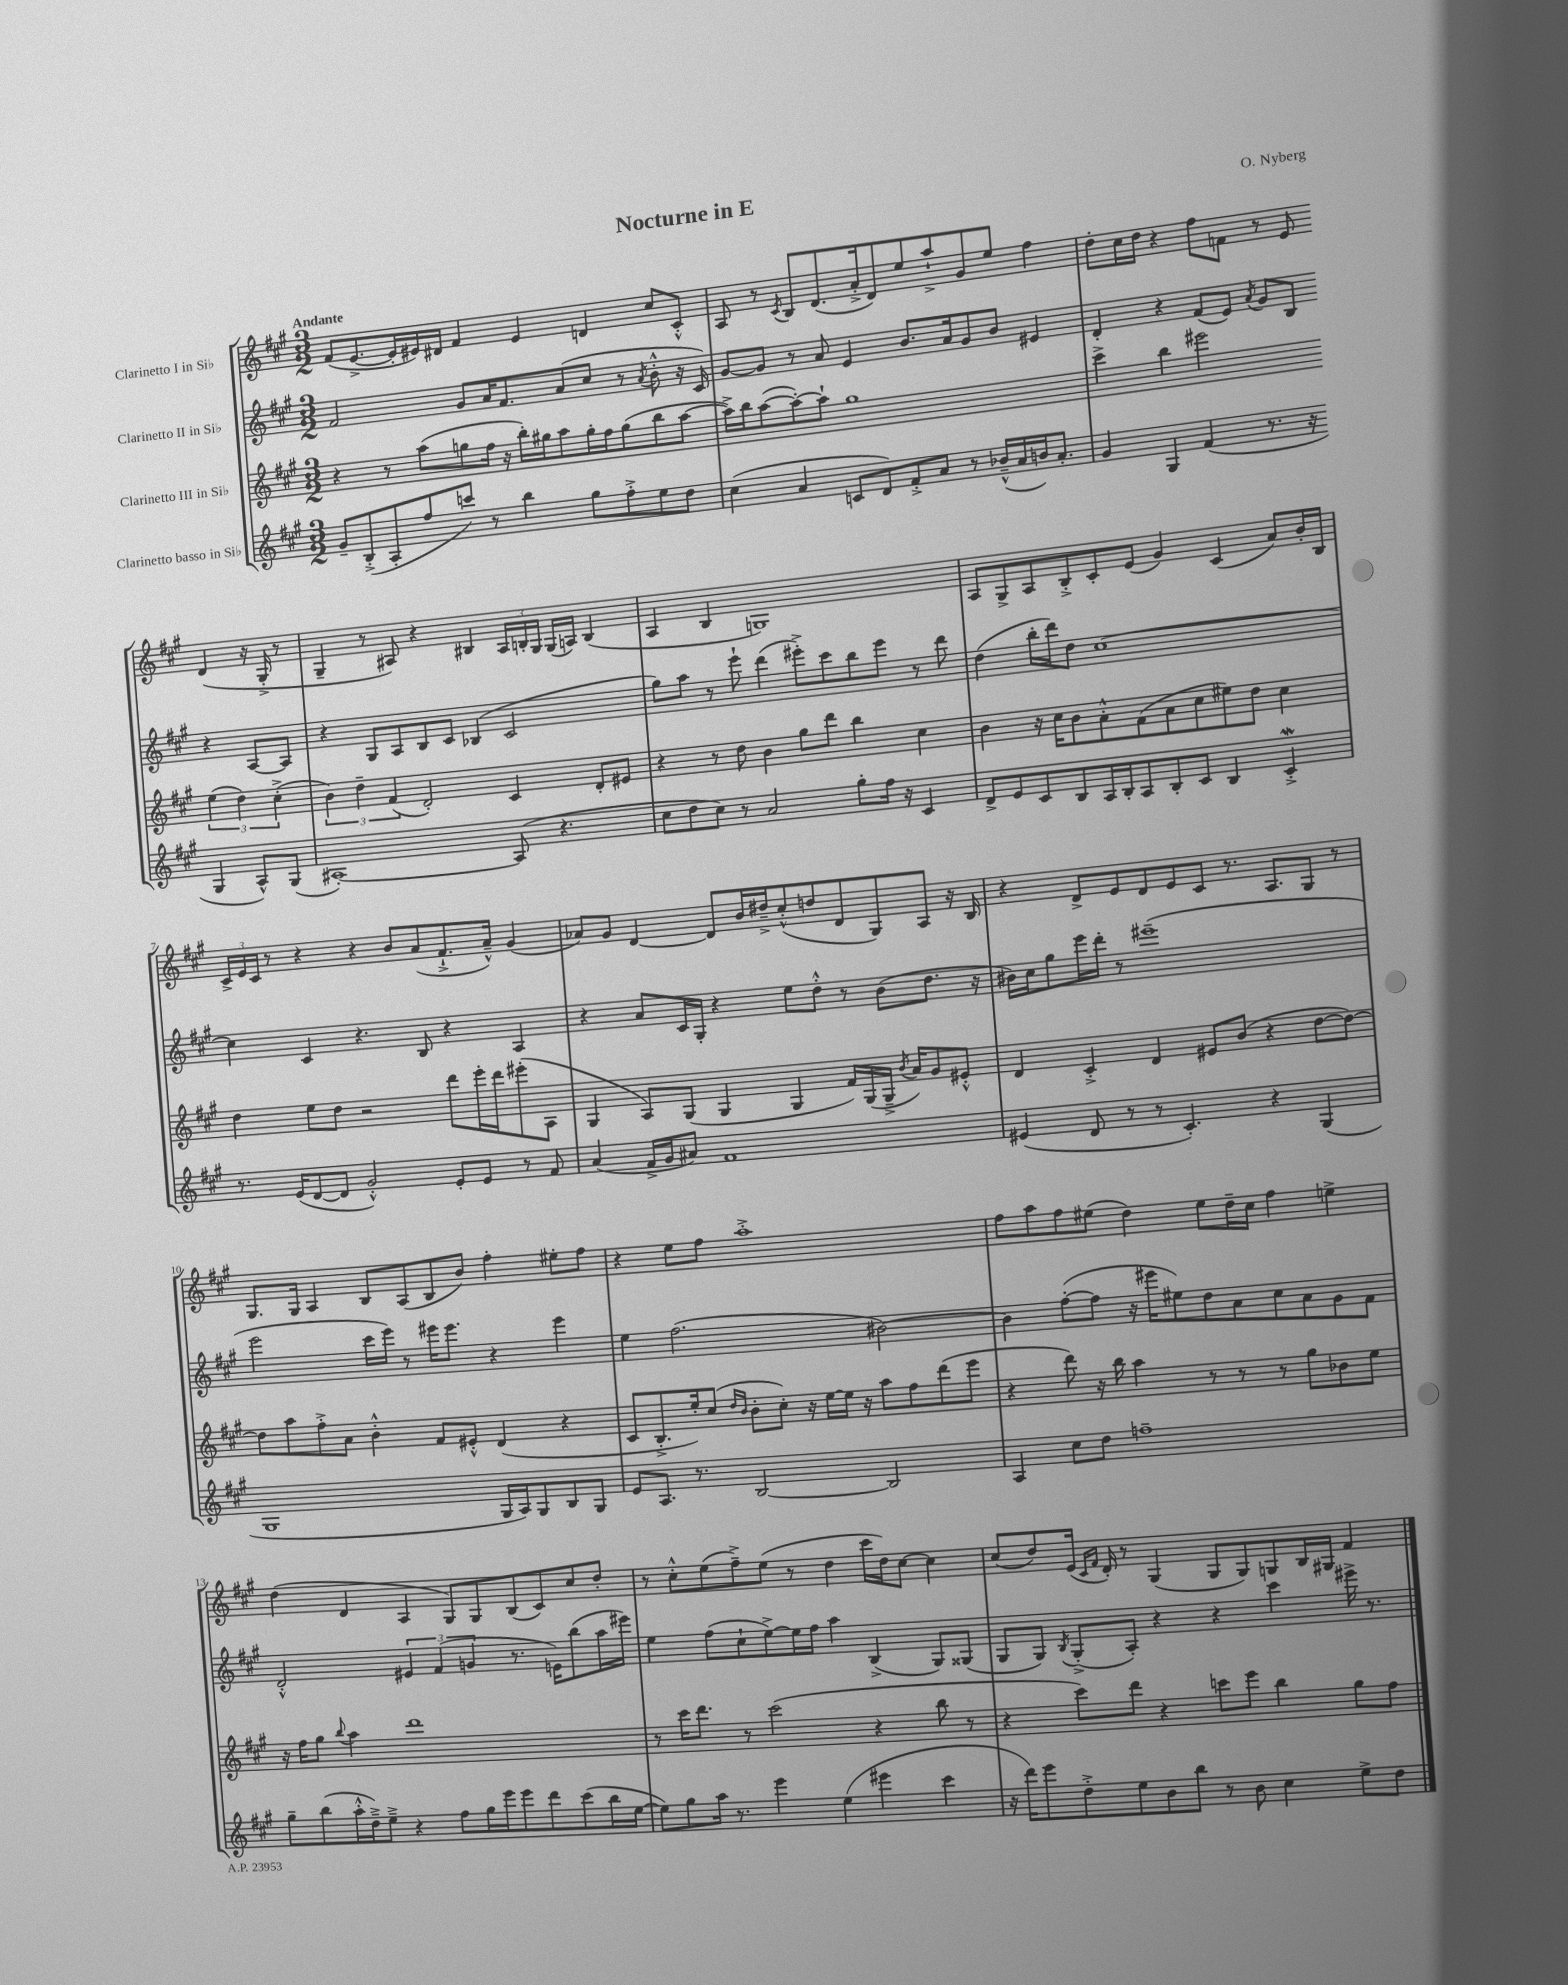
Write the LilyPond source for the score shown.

\header { title = "Nocturne in E" composer = "O. Nyberg" }
<<
\new StaffGroup <<
\new Staff = "s0" \with { instrumentName = "Clarinetto I in Sib" } {
    \clef treble \key a \major \numericTimeSignature \time 3/2 \tempo "Andante"
    \autoBeamOff fis'8[( e'8.~-> e'16-. eis'16) dis'16] fis'4 eis'4 d'4 cis''8[ cis'8]-.-^ |
    a8 r8 \acciaccatura { cis'8 } b8[ d'8.( a'16-.-> d'8) e''8 a''8-!-> gis'8 e''8] fis''4 |
    d''8[-. cis''16 d''16] r4 fis''8[ f'8] r8 e'8 d'4( r16 gis16-.-> r8 |
    gis4-- r8 ais8) r4 bis4 \tuplet 3/2 { ais16[ b16-. gis16] } gis16[( a16]) b4( |
    a4 b4 g1) |
    a8[ gis8-> a8 b8-.-> cis'8-. e'8]( gis'4) cis'4( a'8[) b'16-. b16] |
    \tuplet 3/2 { cis'16[-> e'16 cis'16] } r8 r4 r4 b'8[ a'8( fis'8.-!-> a'16]---^) gis'4( |
    aes'8[) gis'8] d'4~ d'8[ b'16 dis''16---> cis''8-.-^( d''8 d'8 gis8) a8] r16 b16 |
    r4 d'8[-> e'8 d'8 e'8 cis'8] r8. a8.[ gis8] r8 |
    gis8.[ gis16] a4 b8[ a8( b8 b'8]) fis''4-. eis''8[-. fis''8] |
    r4 e''8[ fis''8] a''1-.-> |
    fis''8[ a''8 fis''8 eis''8]( d''4) eis''8[ d''16-- cis''16] fis''4 e''4-> |
    d''4( d'4 a4 gis8[) gis8 b8( cis'8) cis''8 d''8]-. |
    r8 cis''8[-.-^ e''8( fis''8--->) e''8]( r8 d''4 cis'''16[ d''16) cis''8]~ cis''4 |
    cis''8[( d''8) e'16]( \grace { cis'16[ fis'16] } d'16-.) r8 gis4( gis8[ gis8) g8 b16 gis16] fis'4 \bar "|." |
}
\new Staff = "s1" \with { instrumentName = "Clarinetto II in Sib" } {
    \clef treble \key a \major \numericTimeSignature \time 3/2
    \autoBeamOff fis'2 gis'8[ a'16 fis'8. a'8( cis''8] r8 \acciaccatura { a'8 } b'8-.-^ r16 cis'16) |
    gis'8[~ gis'8] r8 a'8 e'4 b'8.[ a'16 gis'8 b'8] eis'4 |
    d'4-. r4 fis'8[( e'8]) \acciaccatura { a'8 } gis'8[ b8] r4 a8[~ a8] |
    r4 gis8[ a8 b8 cis'8] bes4( cis'2 |
    gis''8[) a''8] r8 e'''8-! d'''4( eis'''8[-.->) cis'''8 b''8 eis'''8] r8 d'''8 |
    d''4( b''16[-. d'''16) d''8] cis''1~ |
    cis''4 cis'4 r4. b8 r4 a4 |
    r4 a'8[ cis'16 gis16]-. r4 e''8[ d''8]-.-^ r8 b'8[( d''8.] r16 |
    bis'16[) cis''16 gis''8 e'''16 d'''16]-. r8 eis'''1--( |
    e'''2 cis'''16[ e'''16]) r8 eis'''16[ eis'''8.] r4 eis'''4 |
    e''4 fis''2.( bis'2~) |
    bis'4 fis''8[~-.( fis''8] r16 eis'''16[ eis''8) d''8 a'8 cis''8 a'8 gis'8 fis'8] |
    d'2-.-^ \tuplet 3/2 { eis'4 fis'4( g'4 } r8. e'16[) b''8( a''16 eis'''16]) |
    e''4 fis''8[( cis''8-! e''8~->) e''16 fis''16] a''4 b4->( gis8[) gisis8]( |
    gis8[ gis8]) \acciaccatura { b8 } gis8[-.->( a8]-.) r4 r4 cis'''4 eis'''16-> r8. \bar "|." |
}
\new Staff = "s2" \with { instrumentName = "Clarinetto III in Sib" } {
    \clef treble \key a \major \numericTimeSignature \time 3/2
    \autoBeamOff r4 r8 a''8[( g''8 fis''16] r16 b''16[-.) gis''16 a''8 gis''16-. fis''16 gis''8( b''8 a''8]~ |
    a''16[->) b''16 a''8~( a''8~-.) a''8]-! gis''1 |
    cis'''4-> b''4 eis'''2 \tuplet 3/2 { e''4( d''4) cis''4-.->( } |
    \tuplet 3/2 { b'4) d''4-- fis'4( } d'2-.) cis'4 d'8[-. eis'8] |
    r4 r8 d''8 b'4 gis''8[ d'''8] b''4 cis''4 |
    b'4 r16 cis''16[ b'8 a'8-.-^ fis'8( a'8 cis''8 eis''8) d''8] cis''4 |
    d''4 e''8[ d''8] r2 d'''8[ e'''16-. d'''16 eis'''8-.( a8] |
    gis4 a8[) gis8]( gis4 gis4 fis'16[) gis16( gis16]---> \acciaccatura { b'8 } a'16[) gis'8 eis'8]-.-^ |
    d'4 cis'4-.-> d'4 eis'8[ b'8]( r4 d''8[~ d''8]~) |
    d''8[ a''8 fis''8-.-> a'8] b'4-.-^ fis'8[ eis'8]-.-^ d'4( r4 |
    cis'8[ b8.-.-> e''16-.) cis''8]( \grace { d''16[ b'16] } b'8[-. cis''8]-.) r16 e''16[~ e''16] r16 a''8[ fis''8 d'''8( e'''8] |
    r4 d'''8) r16 b''16 a''4 r8 r8 r8 gis''8[ bes'8 e''8] |
    r16 fis''16[ gis''8] \appoggiatura { b''8 } a''4 d'''1 |
    r8 cis'''16[ d'''8.] r8 cis'''2( r4 b''8 r8 |
    r4 cis'''8[) d'''8] r4 c'''8[ e'''8] b''4 gis''8[ fis''8] \bar "|." |
}
\new Staff = "s3" \with { instrumentName = "Clarinetto basso in Sib" } {
    \clef treble \key a \major \numericTimeSignature \time 3/2
    \autoBeamOff gis'8[-- b8-.->( a8-. fis''8 c'''8]) r8 b''4 gis''8[ fis''8-.-> e''8 d''8] |
    cis''4( a'4 c'8[ d'8) fis'8-.-> a'8] r8 bes'16[---^( a'16 b'16) a'8.]-. |
    gis'4 gis4 fis'4( r8. r16 gis4 a8[-^) gis8]( |
    ais1~-.) ais8( r4. |
    cis''8[ d''8 cis''8]) r8 a'2 gis''8[-. fis''16] r16 cis'4 |
    d'8[-> e'8 cis'8 b8 a16 b16-. a8 b8-. cis'8] b4 cis'4-.->\mordent |
    r8. e'16[( d'8~ d'8] gis'2-.-^) e'8[-. e'8] r8 fis'8 |
    a'4( fis'16[-> gis'16 ais'8]) fis'1 |
    eis'4( d'8 r8 r8 cis'4.-.) r4 gis4( |
    gis1 gis16[ a16) gis8 b8 gis8] |
    e'8[ a8.] r8. b2~ b2 |
    a4 cis''8[ d''8] f''1-- |
    gis''8[-- b''8( a''16-.-^ d''16--->) e''8]---> r4 fis''8[ gis''16 e'''16 e'''8 d'''8 cis'''8( b''16 e''16]~ |
    e''8[) gis''8 a''16] r8. e'''4 e''4( eis'''4 cis'''4 |
    r16 d'''16[) e'''8 d''8-.-> e''8 b'8 b''8] r8 b'8 cis''4 e''8[-> d''8] \bar "|." |
}
>>
>>
